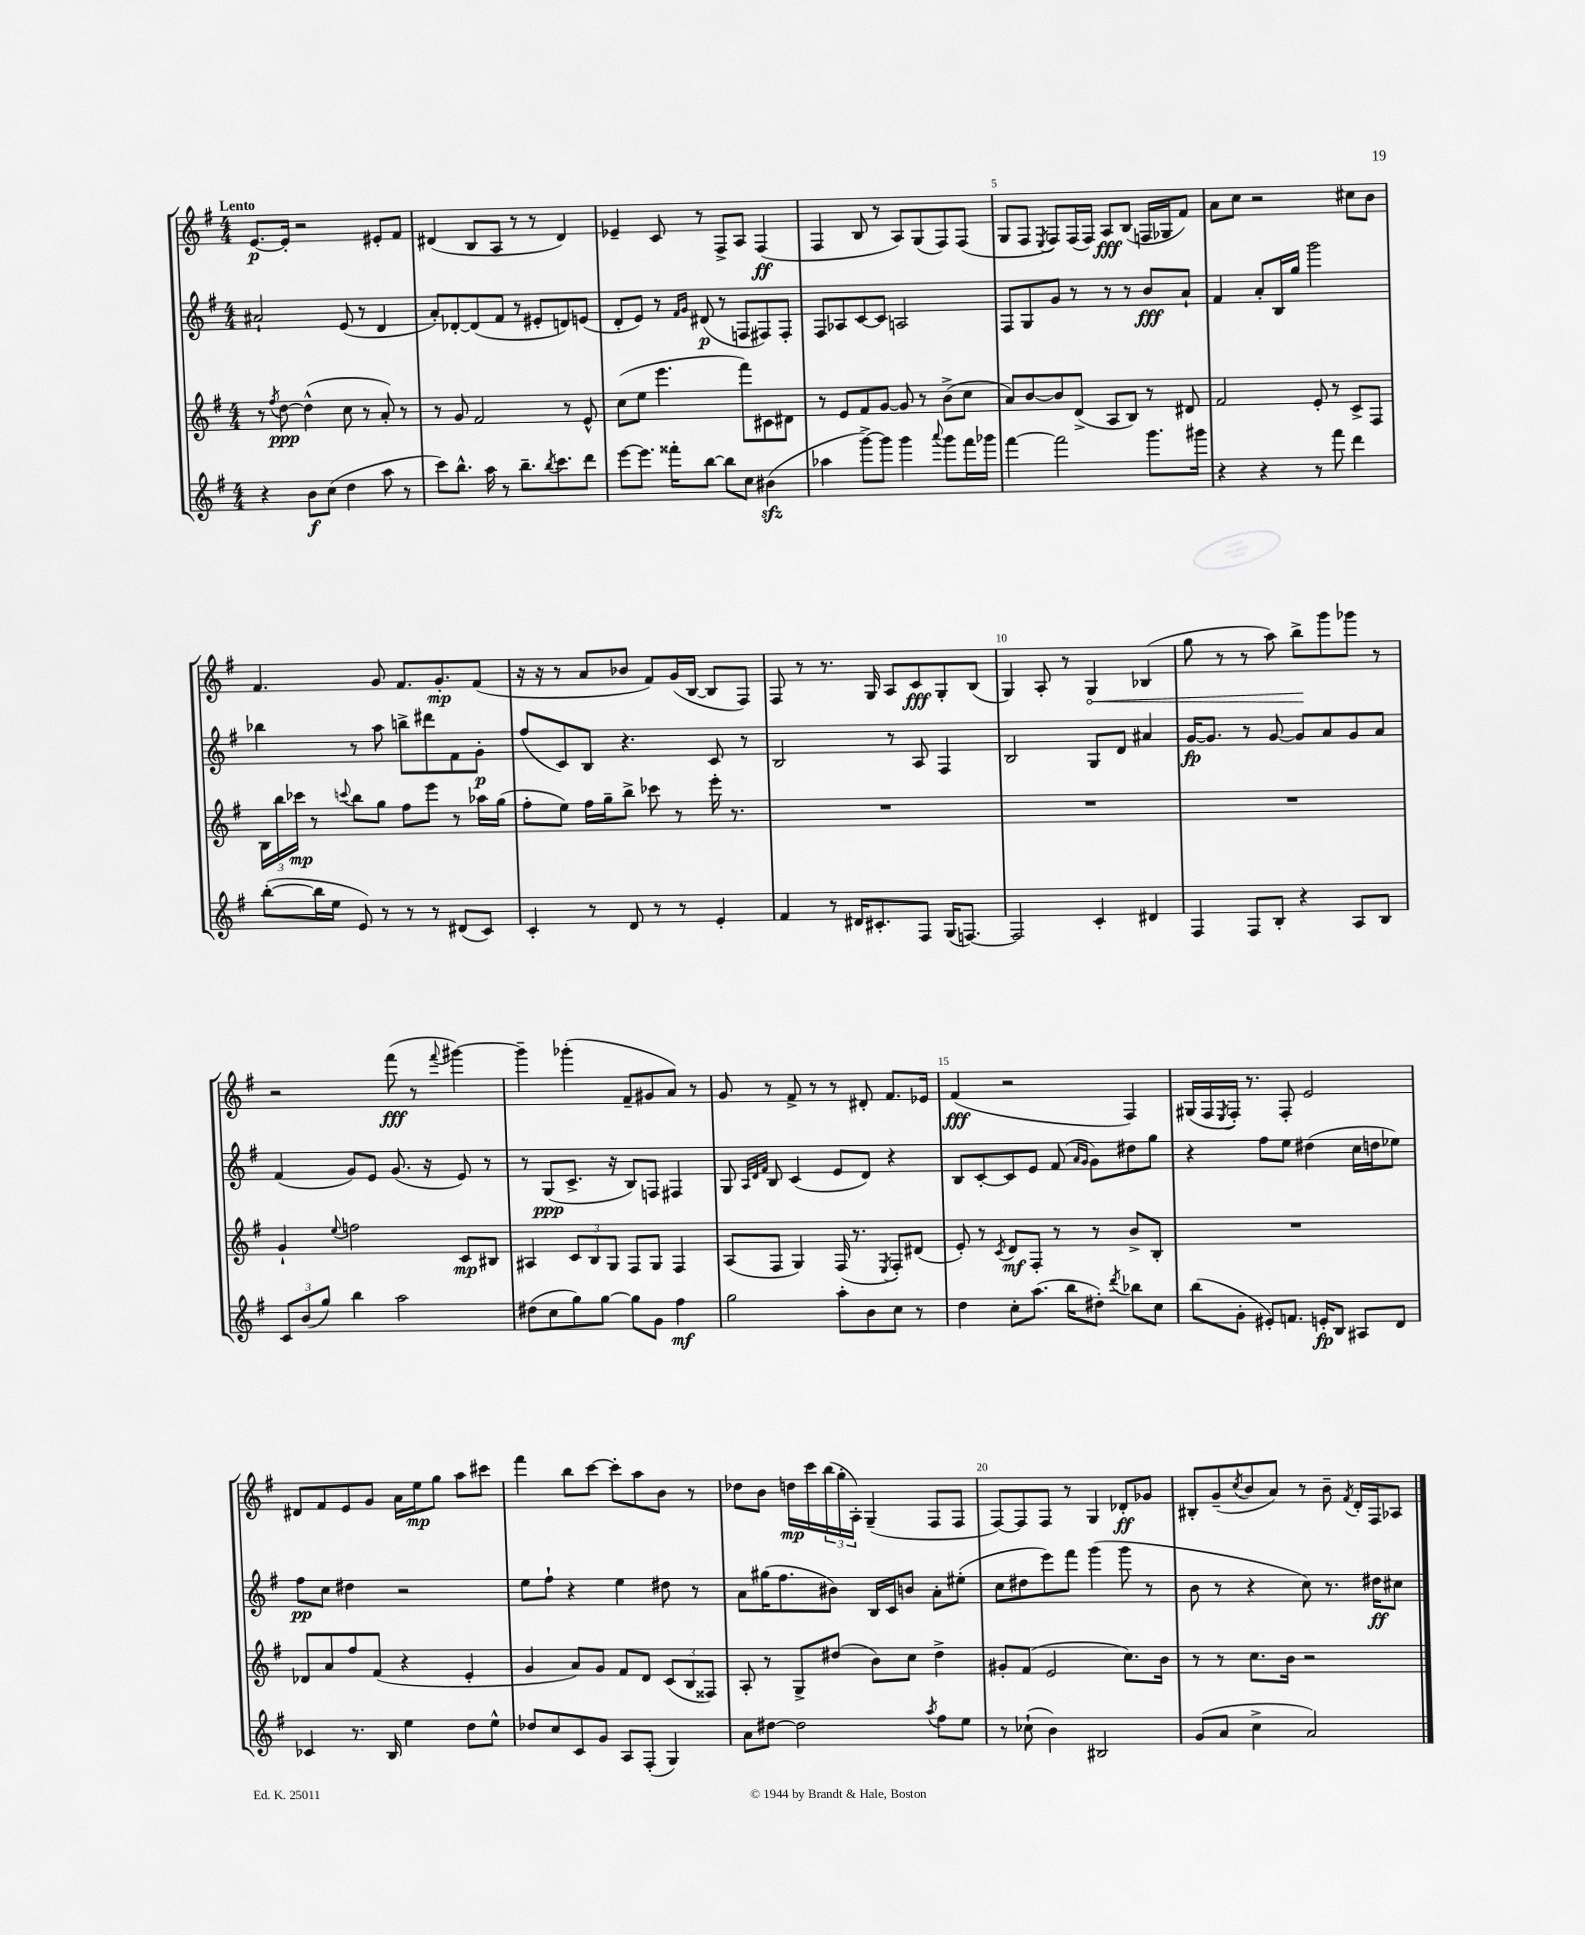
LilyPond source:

<<
\new StaffGroup <<
\new Staff = "s0" {
    \clef treble \key g \major \numericTimeSignature \time 4/4 \tempo "Lento"
    e'8.~\p e'16-. r2 eis'8-. fis'8 |
    dis'4( b8 a8 r8 r8 dis'4) |
    ees'4-- c'8 r8 fis8-> a8 fis4\ff( |
    fis4 b8 r8 a8) g8( fis8) fis8( |
    g8 fis8 \acciaccatura { e8 } fis8) fis16( fis16) a8\fff b8( f16 ges16 fis'8) |
    a'8 c''8 r2 cis''8 b'8 |
    fis'4. g'8 fis'8. g'8.-.\mp fis'8( |
    r16 r16 r8 a'8 bes'8 fis'8) g'16( b16~ b8 fis8) |
    fis8 r8 r8. g16 a8 c'8\fff g8-. b8( |
    g4) a8-. r8 \once \override Hairpin.circled-tip = ##t g4\< bes4( |
    g''8 r8 r8 a''8) b''8->\! g'''8 ges'''8 r8 |
    r2 fis'''8\fff( r8 \appoggiatura { fis'''8 } gis'''4~) |
    gis'''4-- ges'''4-.( fis'8-- gis'8 a'8) r8 |
    g'8 r8 fis'8-> r8 r8 dis'8-. fis'8. ees'16 |
    fis'4\fff( r2 fis4) |
    gis16( fis16 \acciaccatura { e8 } fis16-.) r8. fis8-. e'2 |
    dis'8 fis'8 e'8 g'8 a'16 e''16\mp g''8 a''8 cis'''8 |
    fis'''4 b''8 c'''8~ c'''8-. a''8 b'8 r8 |
    des''8 b'8 d''16\mp c'''16 \tuplet 3/2 { b''16( g''16-. a16-.) } g4--( fis8 fis8 |
    fis8~) fis8 fis8 r8 g4 des'8-.\ff ges'8 |
    bis8-. g'8--( \acciaccatura { c''8 } b'8 a'8) r8 b'8-- \acciaccatura { fis'8 } d'16-. fis16 aes8 \bar "|." |
}
\new Staff = "s1" {
    \clef treble \key g \major \numericTimeSignature \time 4/4
    ais'2-! e'8( r8 d'4 |
    a'8-.) des'8~-. des'8( fis'8 r8 eis'8-. d'8) e'8( |
    d'8-. e'8) r8 \grace { fis'16 g'16 } dis'8\p( r8 f8 fis8) fis8-. |
    fis8 aes8 c'8~ c'8 a2 |
    fis8 g8 g'8 r8 r8 r8 b'8\fff a'8-! |
    fis'4 a'8-. b16 g''16 g'''2 |
    bes''4 r8 a''8 b''8-> dis'''8 fis'8 g'8-.\p |
    fis''8( c'8) b8 r4. c'8 r8 |
    b2 r8 a8 fis4 |
    b2 g8 d'8 ais'4 |
    g'16~\fp g'8. r8 g'8~ g'8 a'8 g'8 a'8 |
    fis'4( g'8) e'8 g'8.( r16 e'8) r8 |
    r8 g8\ppp( c'8.-> r16 b8) f8 fis4 |
    g8 \grace { a32 d'32 fis'32 } b8 c'4( e'8 d'8) r4 |
    b8 c'8~-. c'8 e'8 fis'8( \grace { a'16 g'16 } g'8) dis''8 g''8 |
    r4 fis''8 e''8 dis''4( c''16 d''16 ees''8) |
    fis''8\pp c''8 dis''4 r2 |
    e''8 fis''8-! r4 e''4 dis''8 r8 |
    a'8 gis''16( fis''8. bis'8) b16 c'16 b'8 a'8-. eis''8-.( |
    c''8 dis''8 e'''8) fis'''8 g'''4( g'''8 r8 |
    b'8 r8 r4 c''8) r8. dis''16\ff cis''8 \bar "|." |
}
\new Staff = "s2" {
    \clef treble \key g \major \numericTimeSignature \time 4/4
    r8 \acciaccatura { fis''8 } d''8~\ppp d''4-^( c''8 r8 a'8-.) r8 |
    r8 g'8 fis'2 r8 e'8-^ |
    c''8( e''8 e'''4. fis'''8) cis'8 dis'8 |
    r8 e'8 fis'8 g'8~ g'8 r8 b'8->( c''8 |
    a'8) b'8~ b'8 d'8->( a8 b8) r8 dis'8 |
    fis'2 e'8-. r8 c'8-> fis8 |
    \tuplet 3/2 { b16 b''16 ces'''16\mp } r8 \appoggiatura { c'''8 } b''8 g''8 fis''8 e'''8 r8 aes''16 g''16( |
    fis''8-. e''8) fis''16 g''16-- b''8-> ces'''8 r8 e'''16-. r8. |
    R1 |
    R1 |
    R1 |
    g'4-! \appoggiatura { e''8 } f''2 c'8\mp bis8 |
    ais4 \tuplet 3/2 { c'8 b8 g8 } fis8 g8 fis4 |
    a8( fis8 g4) fis16( r8. \acciaccatura { e8 } fis8-.) dis'8( |
    e'8-.) r8 \acciaccatura { c'8 } d'8\mf fis8-. r8 r8 b'8-> b8-. |
    R1 |
    des'8 a'8 fis''8 fis'8( r4 e'4-. |
    g'4 a'8) g'8 fis'8 d'8 \tuplet 3/2 { c'8( b8 fisis8) } |
    a8-. r8 g8-> dis''8( b'8) c''8 dis''4-> |
    gis'8-. fis'8( e'2 c''8.) b'16 |
    r8 r8 c''8. b'16 r2 \bar "|." |
}
\new Staff = "s3" {
    \clef treble \key g \major \numericTimeSignature \time 4/4
    r4 b'8\f c''8( d''4 a''8 r8 |
    c'''8) b''8.-^ a''16 r8 b''8.-- \acciaccatura { b''8 } c'''8. d'''8 |
    e'''8~ e'''8. fisis'''16-. b''8~ b''8 c''8 bis'4\sfz( |
    aes''4 g'''8~->) g'''8 g'''4 \appoggiatura { a'''8 } g'''8 fis'''16 ges'''16 |
    fis'''4~ fis'''2 g'''8. gis'''16 |
    r4 r4 r8 fis'''8 d'''4 |
    b''8~-.( b''16 e''16 e'8) r8 r8 r8 dis'8( c'8) |
    c'4-. r8 d'8 r8 r8 e'4-. |
    fis'4 r8 dis'16 cis'8.-. fis8 g16( f8.~) |
    f2 c'4-. dis'4 |
    fis4 fis8 b8-. r4 a8 b8 |
    \tuplet 3/2 { c'8 b'8( g''8) } b''4 a''2 |
    dis''8( c''8 g''8) g''8~ g''8 g'8 fis''4\mf |
    g''2 a''8-. b'8 c''8 r8 |
    d''4 c''8-. a''8.( b''16 dis''8-.) \acciaccatura { d'''8 } bes''8 c''8 |
    b''8( g'8-. eis'8-.) f'8. e'16-.\fp b8 ais8 d'8 |
    ces'4 r8. b16 e''4 d''8 e''8-^ |
    des''8 c''8 c'8 g'8 a8 fis8-.( g4) |
    a'8 dis''8~ dis''2 \acciaccatura { a''8 } fis''8 e''8 |
    r8 ces''8-!( b'4) bis2 |
    g'8( a'8 c''4-> a'2) \bar "|." |
}
>>
>>
\layout { \context { \Score \override BarNumber.break-visibility = ##(#f #t #t) barNumberVisibility = #(every-nth-bar-number-visible 5) } }
